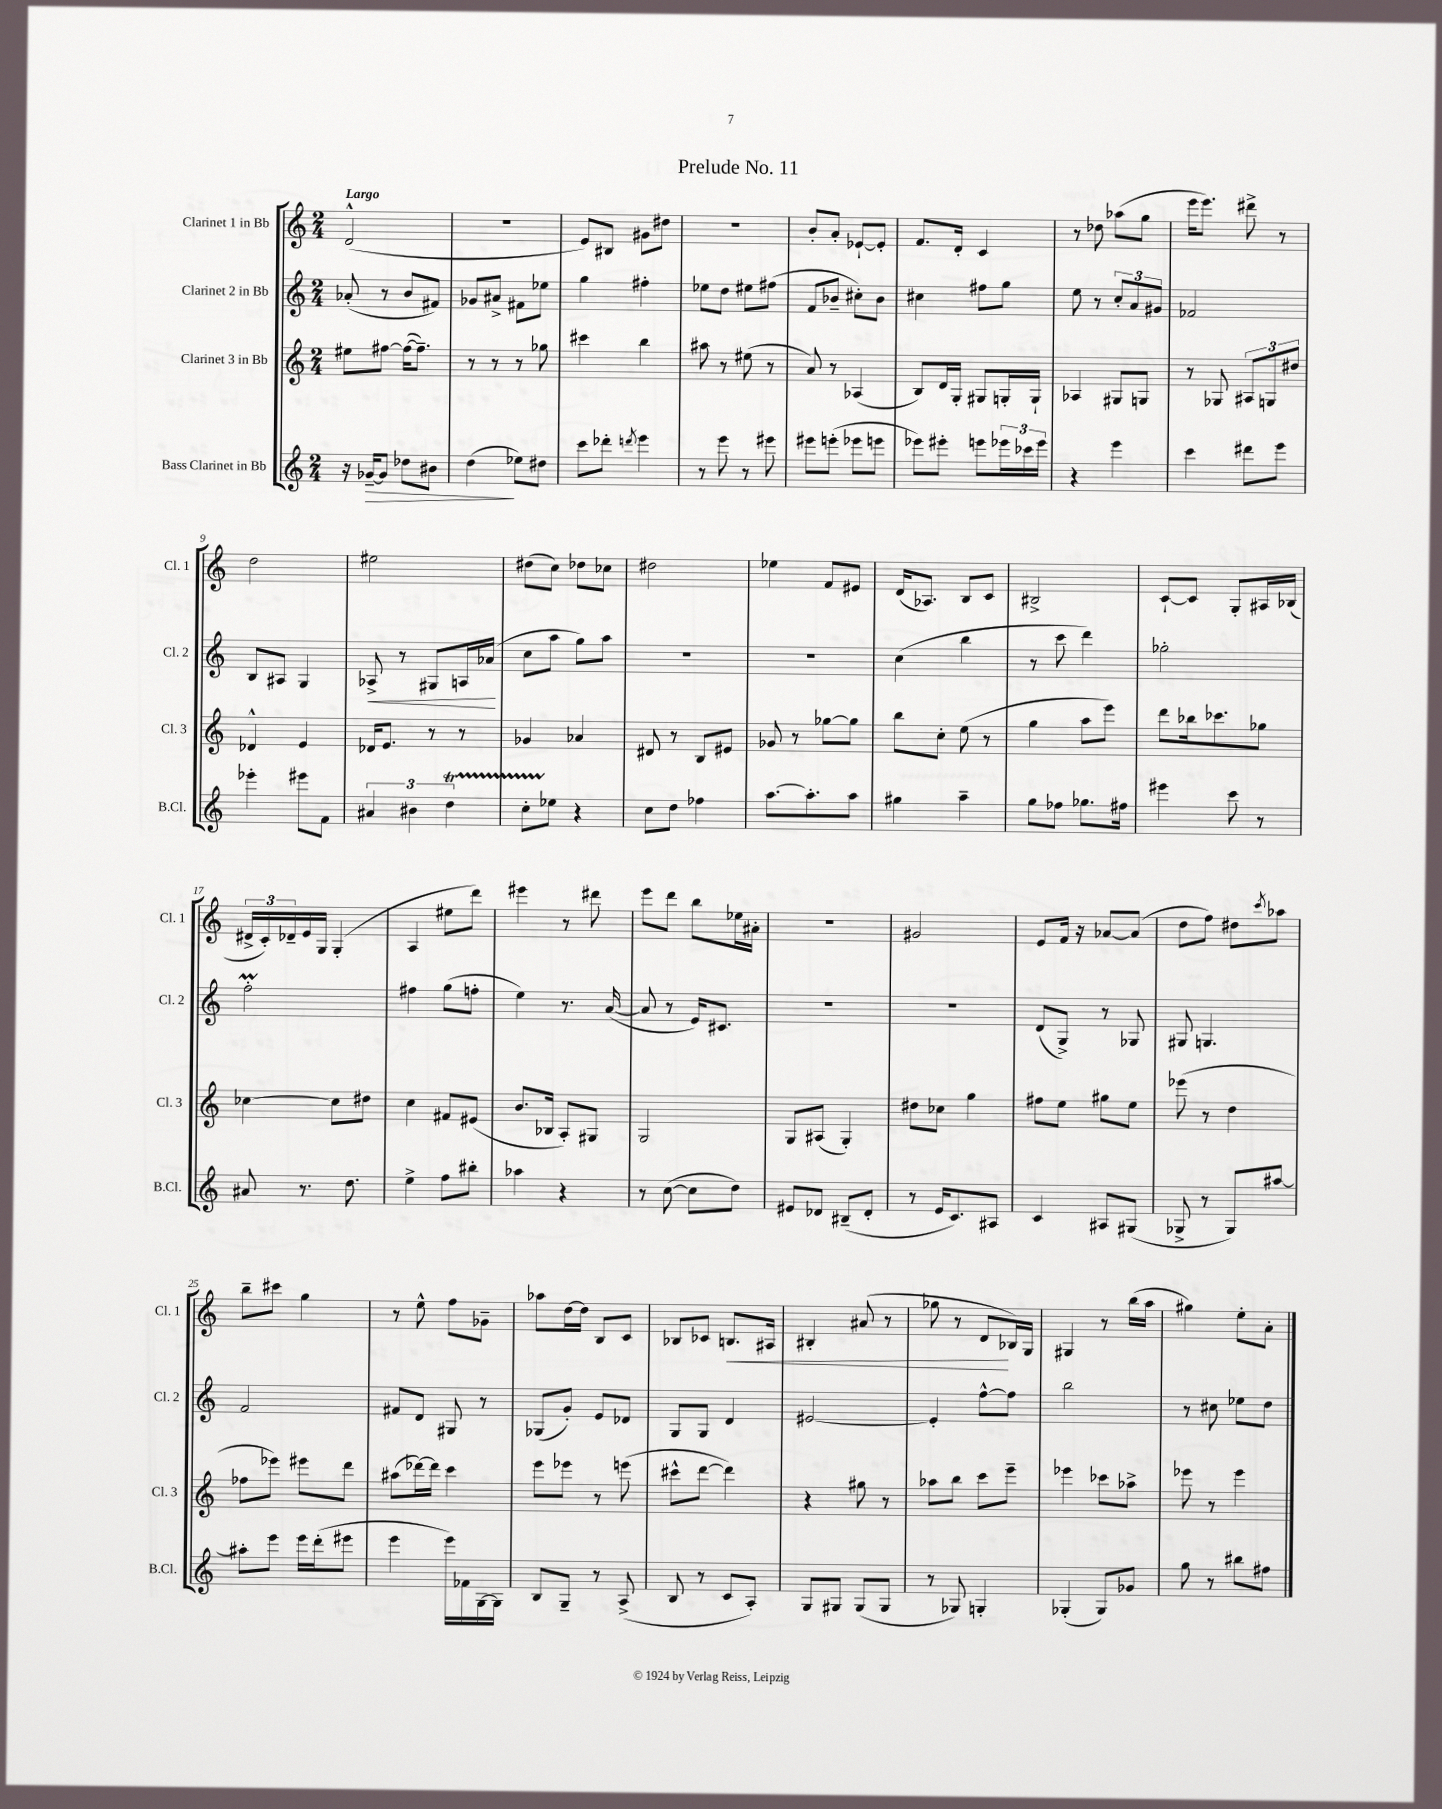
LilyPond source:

\header { title = "Prelude No. 11" }
<<
\new StaffGroup <<
\new Staff = "s0" \with { instrumentName = "Clarinet 1 in Bb" shortInstrumentName = "Cl. 1" } {
    \clef treble \key c \major \numericTimeSignature \time 2/4 \tempo "Largo"
    d'2-^( |
    R2 |
    e'8) bis8 gis'8 dis''8 |
    r2 |
    b'8-. a'8-. ees'8~-! ees'8-. |
    f'8. d'16-. c'4 |
    r8 des''8 aes''8( g''8 |
    e'''16 e'''8.) dis'''8-> r8 |
    d''2 |
    eis''2 |
    dis''8( c''8) des''8 ces''8 |
    dis''2 |
    ees''4 f'8 eis'8 |
    d'16( aes8.) b8 c'8 |
    bis2-> |
    c'8~-! c'8 g8-. ais16 bes16( |
    \tuplet 3/2 { dis'16-> c'16-.) des'16-- } e'16 g16 g4-.( |
    a4 eis''8 d'''8) |
    eis'''4 r8 dis'''8 |
    e'''8 d'''8 b''8 ees''16 ais'16-. |
    r2 |
    gis'2 |
    e'8 f'16 r16 aes'8~ aes'8( |
    d''8 f''8) dis''8 \acciaccatura { c'''8 } aes''8 |
    b''8-- cis'''8 g''4 |
    r8 e''8-^ f''8 ges'8-- |
    aes''8 d''16~ d''16 b8 c'8 |
    bes8 ces'8 b8.\< ais16 |
    bis4-. ais'8( r8 |
    ges''8 r8 d'8\! bes16) g16 |
    gis4 r8 b''16( a''16 |
    gis''4) e''8-. a'8-. \bar "|." |
}
\new Staff = "s1" \with { instrumentName = "Clarinet 2 in Bb" shortInstrumentName = "Cl. 2" } {
    \clef treble \key c \major \numericTimeSignature \time 2/4
    aes'8-.( r8 b'8 fis'8) |
    ges'8 ais'8-> fis'8 ees''8 |
    g''4 fis''4-. |
    ees''8 d''8 eis''8 fis''8( |
    f'8 bes'8-- cis''8-.) bes'8 |
    cis''4 fis''8 g''8 |
    e''8 r8 \tuplet 3/2 { c''8-. a'8 gis'8 } |
    fes'2 |
    b8 ais8 g4 |
    aes8->\< r8 gis8 a16 aes'16\!( |
    c''8 a''8 g''8) a''8 |
    R2 |
    R2 |
    c''4( b''4 |
    r8 c'''8 d'''4) |
    ges''2-. |
    f''2-.\prall |
    fis''4 g''8( f''8-. |
    e''4) r8. a'16~( |
    a'8 r8 e'16) cis'8. |
    R2 |
    R2 |
    d'8( g8->) r8 ges8 |
    gis8 g4. |
    f'2 |
    fis'8 d'8 gis8 r8 |
    ges8( g'8-.) e'8 des'8 |
    g8 g8 d'4 |
    eis'2~ |
    eis'4-. f''8~-^ f''8 |
    b''2 |
    r8 cis''8 ees''8 d''8 \bar "|." |
}
\new Staff = "s2" \with { instrumentName = "Clarinet 3 in Bb" shortInstrumentName = "Cl. 3" } {
    \clef treble \key c \major \numericTimeSignature \time 2/4
    eis''8 fis''8~ fis''16~( fis''8.--) |
    r8 r8 r8 ges''8 |
    cis'''4 b''4 |
    ais''8 r8 eis''8( r8 |
    a'8) r8 aes4( |
    b8) d'16 g16-. gis8 g16-. g16-! |
    aes4 gis8 g8 |
    r8 ges8 \tuplet 3/2 { ais8 g8 dis''8 } |
    des'4-^ e'4 |
    des'16 e'8. r8 r8 |
    ges'4 aes'4 |
    dis'8 r8 b8 eis'8 |
    ges'8 r8 ges''8~ ges''8 |
    b''8 c''8-. e''8( r8 |
    g''4 a''8 e'''8) |
    d'''8 bes''16 ces'''8. ges''8 |
    ces''4~ ces''8 dis''8 |
    c''4 fis'8 eis'8( |
    b'8. bes16 a8-.) gis8 |
    g2 |
    g8 ais8( g4-.) |
    dis''8 ces''8 g''4 |
    fis''8 e''8 gis''8 e''8 |
    ees'''8( r8 d''4 |
    fes''8 ees'''8) eis'''8 d'''8 |
    ais''8( des'''16~) des'''16 c'''4 |
    e'''8 ees'''8 r8 e'''8( |
    cis'''8-^ d'''8~ d'''4) |
    r4 gis''8 r8 |
    aes''8 b''8 c'''8 e'''8-- |
    ees'''4 ces'''8 aes''8-> |
    ees'''8 r8 ees'''4 \bar "|." |
}
\new Staff = "s3" \with { instrumentName = "Bass Clarinet in Bb" shortInstrumentName = "B.Cl." } {
    \clef treble \key c \major \numericTimeSignature \time 2/4
    r16 ges'16~--\> ges'8 des''8 bis'8 |
    d''4\!( ees''8) dis''8 |
    c'''8 des'''8-. \acciaccatura { d'''8 } e'''4 |
    r8 e'''8 r8 eis'''8 |
    eis'''8 e'''8-.( ees'''8 e'''8 |
    ees'''8) eis'''8-. e'''8 \tuplet 3/2 { ees'''16 ces'''16 ees'''16 } |
    r4 e'''4 |
    c'''4 dis'''8 e'''8 |
    ees'''4-. eis'''8 f'8 |
    \tuplet 3/2 { ais'4 bis'4 d''4\startTrillSpan } |
    c''8-. ees''8\stopTrillSpan r4 |
    c''8 d''8 fes''4 |
    a''8.~ a''8.-. a''8 |
    gis''4 a''4-- |
    g''8 fes''8 ges''8. fis''16 |
    eis'''4 c'''8 r8 |
    ais'8 r8. d''8. |
    e''4-> f''8 bis''8-. |
    aes''4 r4 |
    r8 c''8~( c''8 d''8) |
    eis'8 des'8 bis8--( des'8-. |
    r8 e'16 c'8.) ais8 |
    c'4 ais8 gis8( |
    ges8-> r8 ges8) ais''8~ |
    ais''8-. e'''8 e'''16 d'''16-.( eis'''8 |
    e'''4 e'''16) fes'16 g16~ g16 |
    b8 g8-- r8 a8->( |
    b8 r8 c'8 a8-.) |
    g8 gis8 gis8( gis8 |
    r8 ges8) g4-. |
    ges4-.( ges8) ges'8 |
    g''8 r8 bis''8 fis''8 \bar "|." |
}
>>
>>
